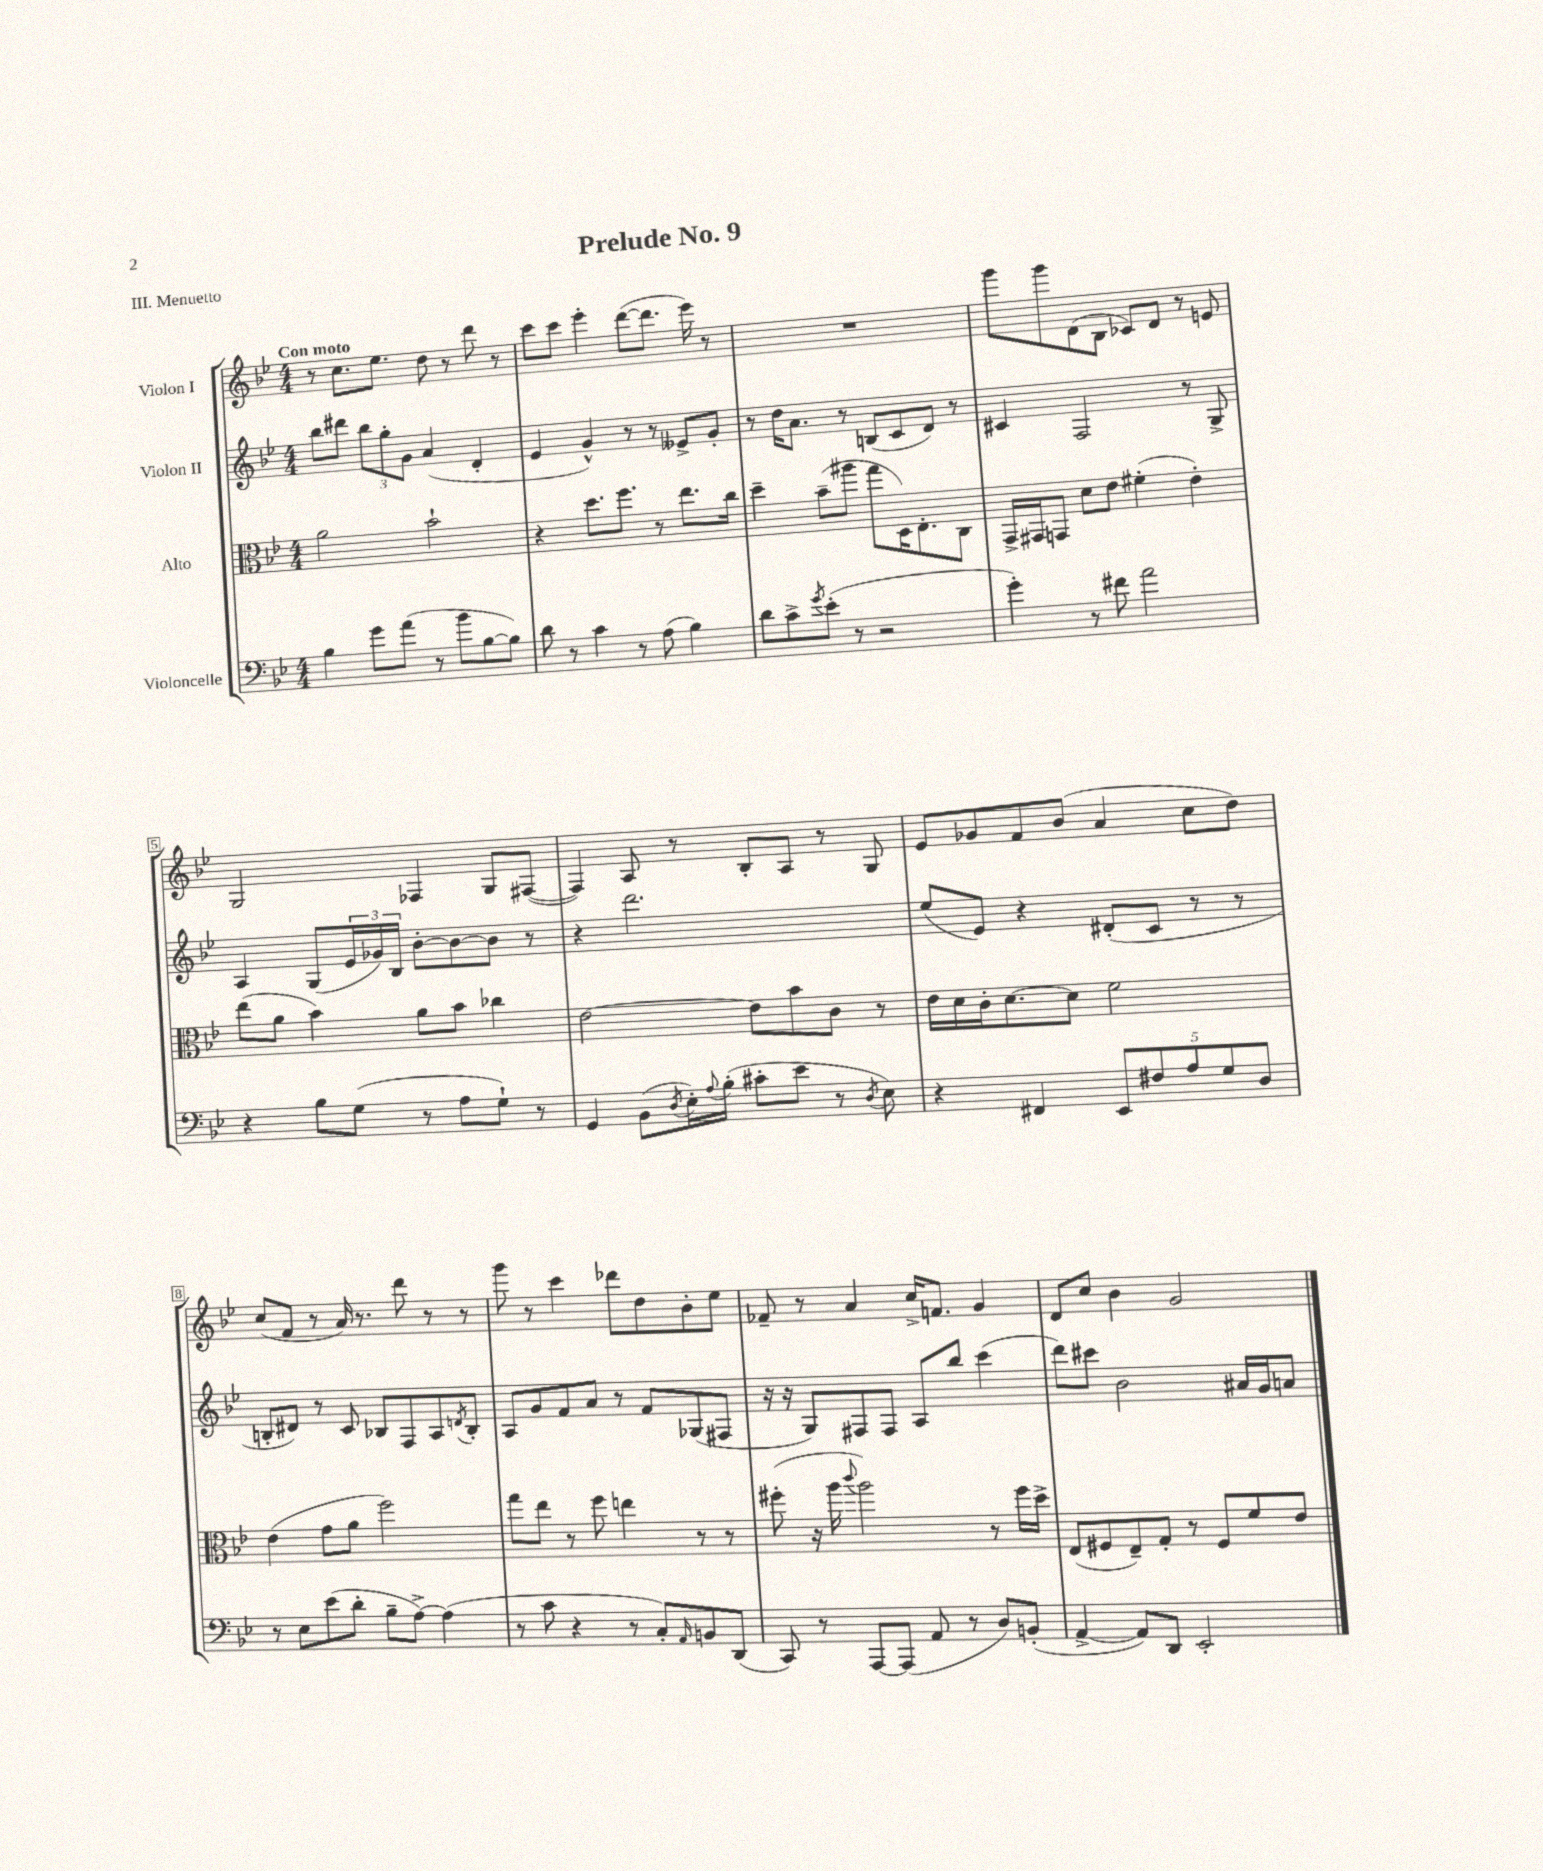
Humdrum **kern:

**kern	**kern	**kern	**kern
*staff4	*staff3	*staff2	*staff1
*clefF4	*clefC3	*clefG2	*clefG2
*k[b-e-]	*k[b-e-]	*k[b-e-]	*k[b-e-]
*M4/4	*M4/4	*M4/4	*M4/4
4B-	2a	8bb-	8r
.	.	8ddd#	8.cc
8g	.	12bb-	.
.	.	.	8.ee-
.	.	12gg'	.
(8a	.	.	.
.	.	12g	.
8r	2b-`	(4a	8dd
8b-	.	.	8r
[8B-	.	4d'	8ddd
8B-])	.	.	8r
=	=	=	=
8d	4r	4e-	8ccc
8r	.	.	8ccc
4c	8.dd	4g^^)	4eee-'
.	8.ff	.	.
8r	.	8r	([8ddd
(8A	8r	8r	8.ddd]
4B-)	8.ee-	8e--^	.
.	.	.	16eee-)
.	.	8g'	8r
.	16cc	.	.
=	=	=	=
8d	4dd~	8r	1r
8c^	.	16dd	.
.	.	8.a	.
8qg	.	.	.
(8e-'	(8b-~	.	.
8r	8aa#	8r	.
2r	8gg	(8B	.
.	16D)	8c	.
.	8.E-'	.	.
.	.	8d)	.
.	8C	8r	.
=	=	=	=
4g')	16GG^	4c#	8ggg
.	16GG#	.	.
.	8GG	.	8ggg
8r	8d	2F	(8d
8f#	8e-	.	8B-
2a	(4f#'	.	8c-)
.	.	.	8d
.	4e-')	8r	8r
.	.	8G^	8e
=	=	=	=
4r	(8ee-	4A	2G
.	8a	.	.
8B-	4b-)	(8G	.
(8G	.	24e-	.
.	.	24g-)	.
.	.	24B-	.
8r	8a	[8b-'	4F-
8A	8b-	8b-_	.
8G`)	4cc-	8b-]	8G
8r	.	8r	([8F#
=	=	=	=
4GG	[2e-	4r	4F#])
(8BB-	.	2.ddd	8A
8qD	.	.	.
16E-')	.	.	8r
8qqA	.	.	.
(16B-'	.	.	.
8c#'	8e-]	.	8B-'
8e-	8b-	.	8A
8r	8c	.	8r
8qD	.	.	.
8E-)	8r	.	8G
=	=	=	=
4r	16e-	(8ee-	8e-
.	16d	.	.
.	16c'	8e-)	8g-
.	[8.d	.	.
4FF#	.	4r	8f
.	8d]	.	(8b-
10EE-	2f	(8d#'	4a
10F#	.	.	.
.	.	8c	.
10A	.	.	.
.	.	8r	8cc
10G	.	.	.
.	.	8r	8dd)
10D	.	.	.
=	=	=	=
8r	(4e-	8B'	(8cc
8E-	.	8d#)	8f
(8e-	8g	8r	8r
8d'	8a	8c	16a)
.	.	.	8.r
8B-~	2ff)	8B-	.
[8A^)	.	8F	8ddd
(4A]	.	8A	8r
.	.	8qd	.
.	.	8B-'	8r
=	=	=	=
8r	8gg	8A	8ggg
8c	8ee-	8g	8r
4r	8r	8f	4ccc
.	8ff	8a	.
8r	4ee	8r	8ddd-
8C')	.	8f	8dd
16qqAA	.	.	.
8BB	8r	(8G-	8b-'
(8DD	8r	8F#	8ee-
=	=	=	=
8CC)	(8ff#'	16r	8f-~
.	.	16r	.
8r	16r	8G)	8r
.	16aa	.	.
.	8qqccc	.	.
[8AAA	2aa)	8F#	4a
(8AAA]	.	8F#	.
8AA	.	8A	16cc^
.	.	.	8.f
8r	.	8bb-	.
8D)	8r	(4ccc	4g
(8BB'	16ff#	.	.
.	16dd^	.	.
=	=	=	=
[4AA^	(8E-	8ddd)	8d
.	8F#	8ccc#	8cc
8AA])	8E-~)	2b-	4b-
8DD	8G'	.	.
2EE-'	8r	.	2g
.	8F#	.	.
.	8f	16a#	.
.	.	16g	.
.	8e-	8a	.
==	==	==	==
*-	*-	*-	*-
